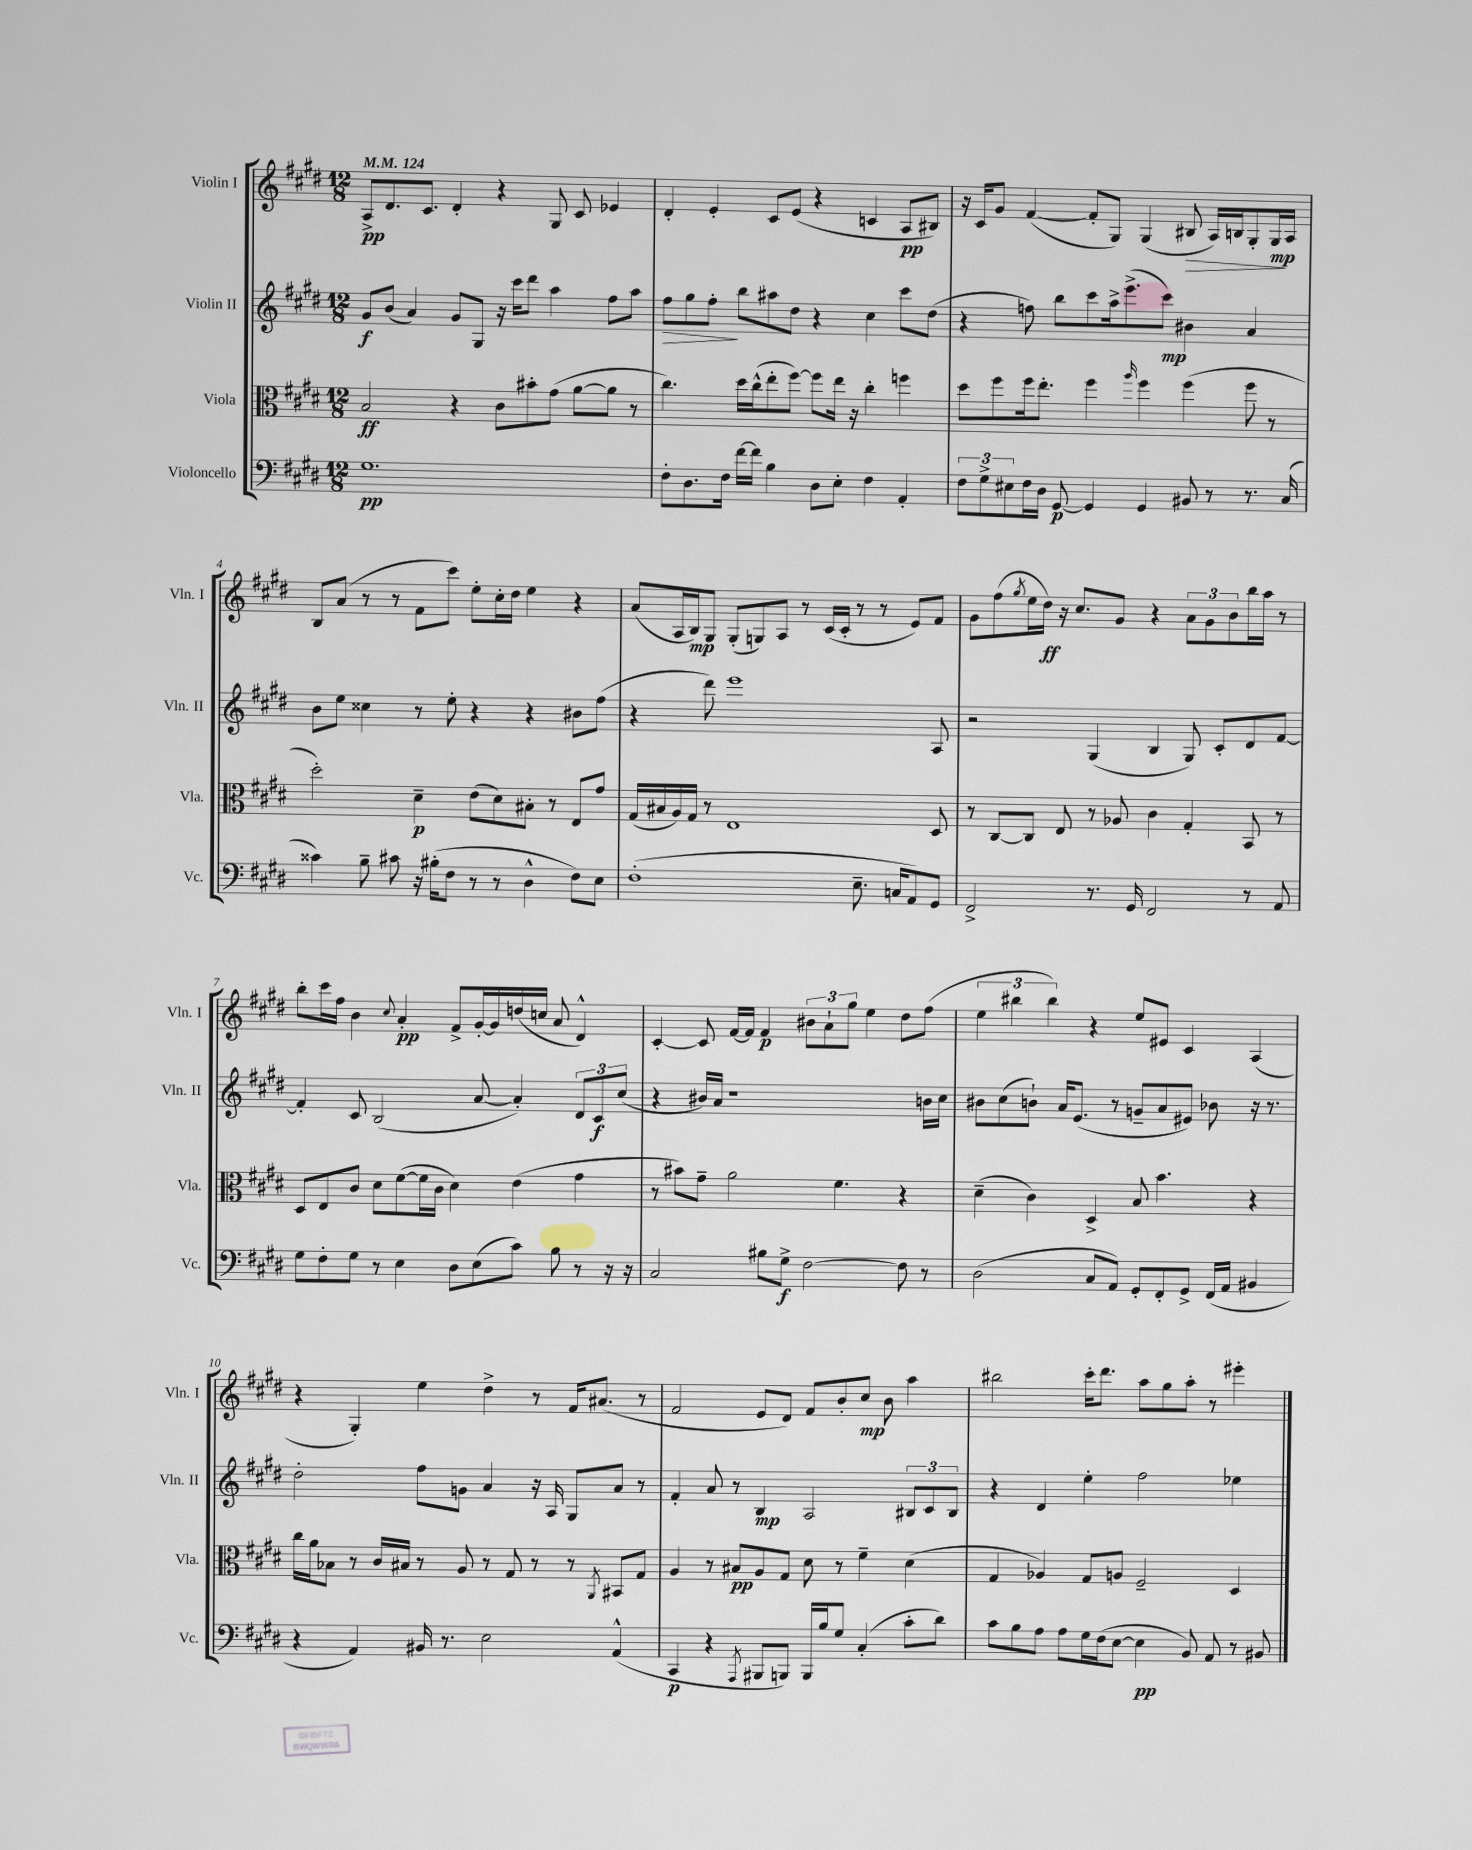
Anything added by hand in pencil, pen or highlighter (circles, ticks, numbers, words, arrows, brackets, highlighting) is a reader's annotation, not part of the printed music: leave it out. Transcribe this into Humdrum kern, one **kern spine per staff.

**kern	**dynam	**kern	**dynam	**kern	**dynam	**kern	**dynam
*part4	*part4	*part3	*part3	*part2	*part2	*part1	*part1
*staff4	*staff4	*staff3	*staff3	*staff2	*staff2	*staff1	*staff1
*I"Violoncello	*	*I"Viola	*	*I"Violin II	*	*I"Violin I	*
*I'Vc.	*	*I'Vla.	*	*I'Vln. II	*	*I'Vln. I	*
*clefF4	*	*clefC3	*	*clefG2	*	*clefG2	*
*k[f#c#g#d#]	*	*k[f#c#g#d#]	*	*k[f#c#g#d#]	*	*k[f#c#g#d#]	*
*M12/8	*	*M12/8	*	*M12/8	*	*M12/8	*
*MM124	*	*MM124	*	*MM124	*	*MM124	*
=1	=1	=1	=1	=1	=1	=1	=1
1.G#	pp	2B/	ff	8g#/L	f	8A^/L	pp
.	.	.	.	(8b/J	.	8.d#/	.
.	.	.	.	4a/)	.	.	.
.	.	.	.	.	.	8.c#/J	.
.	.	4r	.	8g#/L	.	4d#'/	.
.	.	.	.	8G#/J	.	.	.
.	.	8c#\L	.	16r	.	4r	.
.	.	.	.	16ccc#\KL	.	.	.
.	.	8b#X'\	.	8ddd#\J	.	.	.
.	.	(8g#\J	.	4aa\	.	8G#/	.
.	.	[8a\L	.	.	.	8c#/	.
.	.	8a\J]	.	8ff#\L	.	4e-X/	.
.	.	8r	.	8aa\J	.	.	.
=2	=2	=2	=2	=2	=2	=2	=2
!	!	!	!	!	!LO:HP:b	!	!
8F#'\L	.	4.cc#\)	.	8ff#\L	>	4d#'/	.
8.D#\	.	.	.	8gg#\	.	.	.
.	.	.	.	8ff#'\J	.	4e'/	.
16F#\Jk	.	.	.	.	.	.	.
[16f#\LL	.	16dd#\LL	.	8bb\L	]	.	.
16f#\JJ]	.	(16cc#^^\J	.	.	.	.	.
4B\	.	8ee'\	.	8aa#X\	.	8c#/L	.
.	.	[8ff#\J)	.	8dd#\J	.	(8e/J	.
8D#\L	.	8ff#\L]	.	4r	.	4r	.
8E'\J	.	16ee\Jk	.	.	.	.	.
.	.	16r	.	.	.	.	.
4F#\	.	4cc#'\	.	4cc#\	.	4cn/	.
4AA'/	.	4ffn\	.	8ccc#\L	.	8A/L	pp
.	.	.	.	(8dd#\J	.	8B#X/J)	.
=3	=3	=3	=3	=3	=3	=3	=3
12F#\L	.	8dd#\L	.	4r	.	16r	.
.	.	.	.	.	.	16c#/KL	.
12G#^\	.	.	.	.	.	.	.
.	.	8ff#\	.	.	.	8g#/J	.
12E#X\	.	.	.	.	.	.	.
16F#\L	.	16ff#\k	.	8ffn\)	.	([4f#/	.
16D#\JJ	.	8.ee'\J	.	.	.	.	.
[8GG#/	p	.	.	8bb\L	.	.	.
4GG#/]	.	4ff#\	.	8ccc#\	.	8f#'/L]	.
.	.	.	.	16aa^\k	.	8G#/J)	.
.	.	.	.	(8.eee^\	.	.	.
.	.	16qqaa/	.	.	.	.	.
4GG#/	.	4ff#\	.	.	.	(4G#/	.
.	.	.	.	8ccc#\J)	mp	.	.
!	!	!	!	!	!	!	!LO:HP:b
8BB#X/	.	(4ff#\	.	4b#X\	.	8B#X/	>
8r	.	.	.	.	.	16A/LL)	.
.	.	.	.	.	.	16Bn/J	.
8.r	.	8ff#\	.	4a/	.	8G#'/	.
.	.	8r	.	.	.	16G#/L	mp
(16C#/	.	.	.	.	.	16A/JJ	]
!!LO:LB:g=z
=4	=4	=4	=4	=4	=4	=4	=4
4c##X\)	.	2dd#'\)	.	8b\L	.	8B/L	.
.	.	.	.	8ee\J	.	(8a/J	.
8B~\	.	.	.	4cc##X\	.	8r	.
8c#X\	.	.	.	.	.	8r	.
16r	.	4d#~\	p	8r	.	8f#\L	.
(16B#X'\KL	.	.	.	.	.	.	.
8F#\J	.	.	.	8ee'\	.	8ccc#\J)	.
8r	.	(8e\L	.	4r	.	8ee'\L	.
8r	.	8d#\)	.	.	.	16cc#'\L	.
.	.	.	.	.	.	16dd#\JJ	.
4D#^^\	.	8B#X'\J	.	4r	.	4ee\	.
.	.	8r	.	.	.	.	.
8F#\L)	.	8E/L	.	8b#X\L	.	4r	.
8E\J	.	8g#/J	.	(8ff#\J	.	.	.
=5	=5	=5	=5	=5	=5	=5	=5
(1F#'	.	(16G#/LL	.	4r	.	(8a/L	.
.	.	16B#X/	.	.	.	.	.
.	.	16A/)	.	.	.	16A/L	.
.	.	16G#/JJ	.	.	.	16B/J)	mp
.	.	8r	.	8ddd#\)	.	8G#/J	.
.	.	1E	.	1eee	.	(8G#'/L	.
.	.	.	.	.	.	8Gn/)	.
.	.	.	.	.	.	8A/J	.
.	.	.	.	.	.	8r	.
.	.	.	.	.	.	(16c#/LL	.
.	.	.	.	.	.	16c#'/JJ	.
8.E~\	.	.	.	.	.	8r	.
.	.	.	.	.	.	8r	.
16Cn/KL	.	.	.	.	.	.	.
8AA/)	.	.	.	.	.	8e/L)	.
8GG#/J	.	8D#/	.	8A/	.	8f#/J	.
=6	=6	=6	=6	=6	=6	=6	=6
2FF#^/	.	8r	.	2r	.	8g#\L	.
.	.	[8C#/L	.	.	.	(8ff#\	.
.	.	.	.	.	.	8qgg#/	.
.	.	8C#/J]	.	.	.	16ee\L	.
.	.	.	.	.	.	16dd#\JJ)	ff
.	.	8E/	.	.	.	16r	.
.	.	.	.	.	.	8.cc#/L	.
8.r	.	8r	.	(4G#/	.	.	.
.	.	8A-X/	.	.	.	8g#/J	.
16GG#/	.	.	.	.	.	.	.
2FF#/	.	4c#\	.	4B/	.	4r	.
.	.	4G#'/	.	8G#/)	.	12a\L	.
.	.	.	.	.	.	12g#\	.
.	.	.	.	8c#'/L	.	.	.
.	.	.	.	.	.	12b\	.
8r	.	8BB/	.	8d#/	.	16bb\L	.
.	.	.	.	.	.	16aa\JJ	.
8AA/	.	8r	.	[8f#/J	.	8r	.
!!LO:LB:g=z
=7	=7	=7	=7	=7	=7	=7	=7
8G#\L	.	8D#/L	.	4f#'/]	.	8bb'\L	.
8F#'\	.	8E/	.	.	.	16ccc#\L	.
.	.	.	.	.	.	16ff#\JJ	.
8G#\J	.	8c#/J	.	8c#/	.	4b\	.
8r	.	8d#\L	.	(2B/	.	.	.
.	.	.	.	.	.	8qqcc#/	.
4E\	.	([8f#\	.	.	.	4a'/	pp
.	.	16f#\L]	.	.	.	.	.
.	.	16c#\JJ	.	.	.	.	.
8D#\L	.	4d#\)	.	.	.	8f#^/L	.
(8E\	.	.	.	[8a/	.	[16g#'/L	.
.	.	.	.	.	.	16g#/]	.
8c#\J)	.	(4e\	.	4a'/])	.	(16ddn/	.
.	.	.	.	.	.	16ccn/JJ	.
8B\	.	.	.	.	.	8a/	.
8r	.	4g#\	.	12d#/L	.	4d#^^/)	.
.	.	.	.	12c#/	f	.	.
16r	.	.	.	.	.	.	.
.	.	.	.	(12cc#/J	.	.	.
16r	.	.	.	.	.	.	.
=8	=8	=8	=8	=8	=8	=8	=8
2C#/	.	8r	.	4r	.	[4c#'/	.
.	.	8b#X\L)	.	.	.	.	.
.	.	8g#~\J	.	16b#X/LL)	.	8c#/]	.
.	.	.	.	16a/JJ	.	.	.
.	.	2a\	.	1r	.	[16f#/LL	.
.	.	.	.	.	.	16f#/JJ]	.
8B#X\L	.	.	.	.	.	4f#/	p
8G#^\J	f	.	.	.	.	.	.
[2F#\	.	.	.	.	.	12b#X\L	.
.	.	.	.	.	.	12a`\	.
.	.	4.f#\	.	.	.	.	.
.	.	.	.	.	.	12gg#\J	.
.	.	.	.	.	.	4ee\	.
8F#\]	.	4r	.	.	.	8dd#\L	.
8r	.	.	.	16bn\LL	.	(8ff#\J	.
.	.	.	.	16cc#\JJ	.	.	.
=9	=9	=9	=9	=9	=9	=9	=9
(2D#\	.	(4d#~\	.	8b#X\L	.	6ee\	.
.	.	.	.	(8cc#\	.	.	.
.	.	.	.	.	.	6bb#X\	.
.	.	4c#\)	.	8bn`\J)	.	.	.
.	.	.	.	.	.	6bb#\)	.
.	.	.	.	16a/KL	.	.	.
.	.	.	.	(8.e/J	.	.	.
8C#/L	.	4D#^/	.	.	.	4r	.
8AA/J)	.	.	.	8r	.	.	.
8GG#'/L	.	8B/	.	8gn~/L	.	8ee/L	.
8FF#'/	.	4.b\	.	8a/	.	8e#X/J	.
8GG#^/J	.	.	.	8e#X/J)	.	4c#/	.
(16FF#/LL	.	.	.	8b-X\	.	.	.
16AA/JJ	.	.	.	.	.	.	.
4BB#X/	.	4r	.	16r	.	(4A/	.
.	.	.	.	8.r	.	.	.
!!LO:LB:g=z
=10	=10	=10	=10	=10	=10	=10	=10
4r	.	16cc#\LL	.	2dd#'\	.	4r	.
.	.	16a\J	.	.	.	.	.
.	.	8B-X\J	.	.	.	.	.
4AA/)	.	8r	.	.	.	4G#'/)	.
.	.	16c#/LL	.	.	.	.	.
.	.	16B#X/JJ	.	.	.	.	.
16BB#X/	.	8r	.	8ff#\L	.	4ee\	.
8.r	.	.	.	.	.	.	.
.	.	8A/	.	8gn\J	.	.	.
2E\	.	8r	.	4a/	.	4dd#^\	.
.	.	8G#/	.	.	.	.	.
.	.	8r	.	16r	.	8r	.
.	.	.	.	16A/	.	.	.
.	.	8r	.	8G#/L	.	16f#/KL	.
.	.	.	.	.	.	(8.a#X/J	.
.	.	8qAA/	.	.	.	.	.
(4AA^^/	.	8BB#X/L	.	8a/J	.	.	.
.	.	8G#/J	.	8r	.	8r	.
=11	=11	=11	=11	=11	=11	=11	=11
4CC#/	p	4A/	.	4f#'/	.	2f#/	.
4r	.	8r	.	8a/	.	.	.
.	.	8B#X/L	pp	8r	.	.	.
8qAAA/	.	.	.	.	.	.	.
8BBB#X/L	.	8A/	.	4B/	mp	8e/L	.
8BBBn/J)	.	8G#/J	.	.	.	8d#/J)	.
16BBB/LL	.	8d#\	.	2A/	.	8f#/L	.
16B/J	.	.	.	.	.	.	.
8G#/J	.	8r	.	.	.	8b'/	.
(4C#'/	.	4f#~\	.	.	.	8cc#/J	mp
.	.	.	.	.	.	8b\	.
8c#'\L	.	(4d#\	.	12B#X/L	.	4aa\	.
.	.	.	.	12c#/	.	.	.
8d#\J)	.	.	.	.	.	.	.
.	.	.	.	12B#/J	.	.	.
=12	=12	=12	=12	=12	=12	=12	=12
8c#\L	.	4G#/	.	4r	.	2bb#X\	.
8B\	.	.	.	.	.	.	.
8A\J	.	4A-X/)	.	4d#/	.	.	.
8A\L	.	.	.	.	.	.	.
16G#\L	.	8G#/L	.	4ee'\	.	16ccc#'\KL	.
(16F#\J	.	.	.	.	.	8.ddd#\J	.
[8E\J	.	8An/J	.	.	.	.	.
4E\]	pp	2F#~/	.	2ff#\	.	8aa\L	.
.	.	.	.	.	.	8gg#\	.
8BB/)	.	.	.	.	.	8aa'\J	.
8AA/	.	.	.	.	.	8r	.
8r	.	4D#/	.	4ee-X\	.	4eee#X'\	.
8BB#X/	.	.	.	.	.	.	.
==	==	==	==	==	==	==	==
*-	*-	*-	*-	*-	*-	*-	*-
